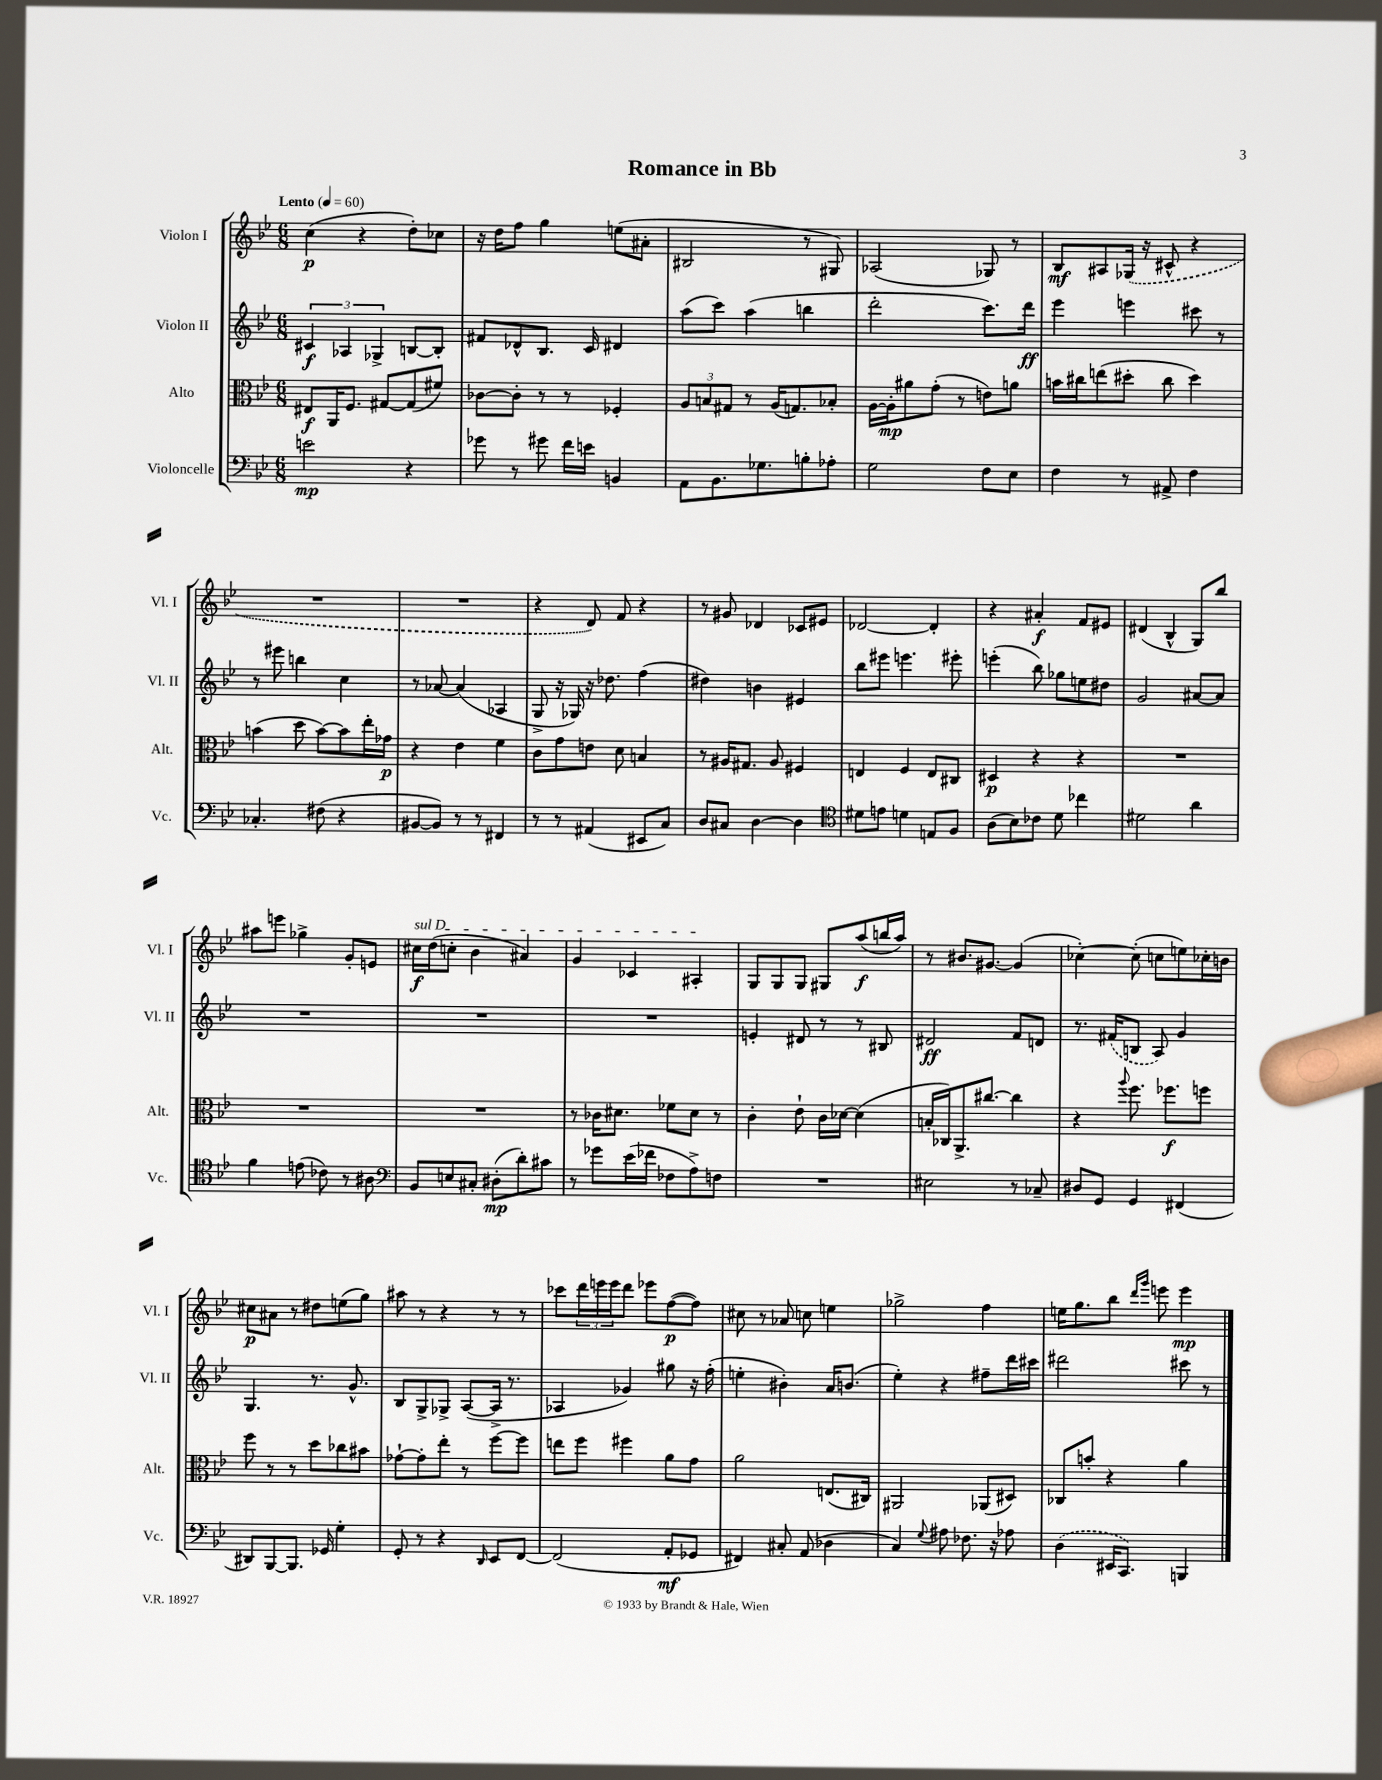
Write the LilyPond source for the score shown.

\header { title = "Romance in Bb" }
<<
\new StaffGroup <<
\new Staff = "s0" \with { instrumentName = "Violon I" shortInstrumentName = "Vl. I" } {
    \clef treble \key bes \major \numericTimeSignature \time 6/8 \tempo "Lento" 4 = 60
    c''4\p( r4 d''8-.) ces''8 |
    r16 d''16 f''8 g''4 e''8( ais'8-. |
    bis2 r8 gis8) |
    aes2( ges8) r8 |
    bes8\mf ais8 \once \slurDashed ges16( r16 cis'8-^ r4 |
    R2. |
    R2. |
    r4 d'8) f'8 r4 |
    r8 gis'8 des'4 ces'8 eis'8 |
    des'2~ des'4-. |
    r4 ais'4-.\f f'8 eis'8 |
    dis'4( bes4-^ g8) bes''8 |
    ais''8 e'''8 ges''4-> g'8-. e'8 |
    \once \override TextSpanner.bound-details.left.text = \markup { \italic "sul D" } cis''16\f\startTextSpan d''16( c''8-. bes'4 ais'4) |
    g'4 ces'4 ais4-.\stopTextSpan |
    g8 g8 g8 gis8 a''8\f( b''16 a''16) |
    r8 bis'8. gis'8.~ gis'4( |
    ces''4~-.) ces''8-.( c''8 e''8) ces''16-. b'16 |
    cis''8\p ais'8 r8 dis''8 e''8( g''8) |
    ais''8 r8 r4 r8 r8 |
    ces'''8 \tuplet 3/2 { d'''16 e'''16 e'''16 } d'''8 ees'''8 f''8~\p( f''8) |
    cis''8 r8 aes'8 c''8 e''4 |
    ges''2-> f''4 |
    e''16 g''8. bes''8 \grace { d'''16 g'''16 } e'''8 e'''4\mp \bar "|." |
}
\new Staff = "s1" \with { instrumentName = "Violon II" shortInstrumentName = "Vl. II" } {
    \clef treble \key bes \major \numericTimeSignature \time 6/8
    \tuplet 3/2 { cis'4\f aes4 ges4-> } b8~ b8-. |
    fis'8 des'8-^ bes8. c'16 dis'4 |
    a''8( c'''8) a''4( b''4 |
    d'''2-. c'''8.) d'''16\ff |
    ees'''4 e'''4 cis'''8 r8 |
    r8 eis'''8 b''4 c''4 |
    r8 aes'8~ aes'4( aes4 |
    g8-> r16 ges16) r16 des''8. f''4( |
    dis''4) b'4 eis'4 |
    bes''8 eis'''8 e'''4. eis'''8-. |
    e'''4-.( bes''8) ges''8 e''8 dis''8 |
    g'2 ais'8~ ais'8 |
    R2. |
    R2. |
    R2. |
    e'4-. dis'8 r8 r8 bis8 |
    dis'2\ff f'8 d'8 |
    r8. \once \slurDashed fis'16( b8 a8) g'4 |
    g4. r8. g'8.-^ |
    bes8 g8-> ges8-> a8~( a16-> r8. |
    aes4 ges'4) gis''8 r16 f''16-.( |
    e''4-. bis'4-.) a'16 b'8.( |
    ees''4-.) r4 fis''8-- d'''16 cis'''16 |
    dis'''2 cis'''8 r8 \bar "|." |
}
\new Staff = "s2" \with { instrumentName = "Alto" shortInstrumentName = "Alt." } {
    \clef alto \key bes \major \numericTimeSignature \time 6/8
    eis8\f a,16 f8. gis8~ gis8( fis'8) |
    ces'8~ ces'8-. r8 r8 fes4-. |
    \tuplet 3/2 { a8 b8 gis8 } r8 a16( g8.) bes8-. |
    a16~ a16-.\mp ais'8 g'8-.( r8 e'8) a'8 |
    b'16 cis''16 e''8( dis''8-. cis''8 dis''4) |
    b'4( d''8 b'8~) b'8 ees''16-. ges'16\p |
    r4 ees'4 f'4 |
    c'8 g'8 e'8 d'8 b4 |
    r8 ais16 gis8. ais8 fis4 |
    e4 f4 e8 cis8 |
    dis4\p r4 r4 |
    R2. |
    R2. |
    R2. |
    r8 ces'16 dis'8. fes'8 dis'8 r8 |
    c'4-. ees'8-! c'16 des'16~ des'4( |
    b16-. ces16) a,8.-> cis''8.~ cis''4 |
    r4 \appoggiatura { a''8 } f''8. fes''8.\f f''8 |
    f''8 r8 r8 d''8 ces''8 bis'8 |
    ges'8~-! ges'8-. ees''8-. r8 f''8~ f''8 |
    e''8 f''8 fis''4 a'8 g'8 |
    a'2 e8.( cis16) |
    ais,2 aes,8( dis8) |
    ces8 b'8-. r4 a'4 \bar "|." |
}
\new Staff = "s3" \with { instrumentName = "Violoncelle" shortInstrumentName = "Vc." } {
    \clef bass \key bes \major \numericTimeSignature \time 6/8
    e'2\mp r4 |
    ges'8 r8 gis'8 f'16 e'16 b,4 |
    a,8 bes,8. ges8. b8-. aes8-. |
    g2 f8 ees8 |
    f4 r8 ais,8-> f4 |
    ces4.-. fis8( r4 |
    bis,8~ bis,8) r8 r8 fis,4 |
    r8 r8 ais,4( eis,8 c8) |
    d8 cis8 d4~ d4 |
    \clef tenor dis'8 e'8 d'4 e8 f8 |
    a8( bes8) ces'8 d'8 ces''4 |
    dis'2 a'4 |
    f'4 e'8( ces'8) r8 ais8 |
    \clef bass bes,8 e8 cis8-. dis8-.\mp( d'8-.) cis'8 |
    r8 ges'8 ees'16( fes'16 fes8 a8->) f8 |
    R2. |
    eis2 r8 ces8-- |
    dis8 g,8 g,4 fis,4( |
    dis,8) bes,,8~ bes,,8. ges,16 g4-. |
    g,8-. r8 r4 \grace { d,16 } ees,8 f,8~ |
    f,2( a,8-.\mf ges,8 |
    fis,4) cis8-. a,8( des4 |
    c4) \appoggiatura { g8 } ais8 fes8. r16 aes8 |
    \once \slurDashed d4( eis,16 c,8.) b,,4 \bar "|." |
}
>>
>>
\layout { \context { \Score \remove "Bar_number_engraver" } }
